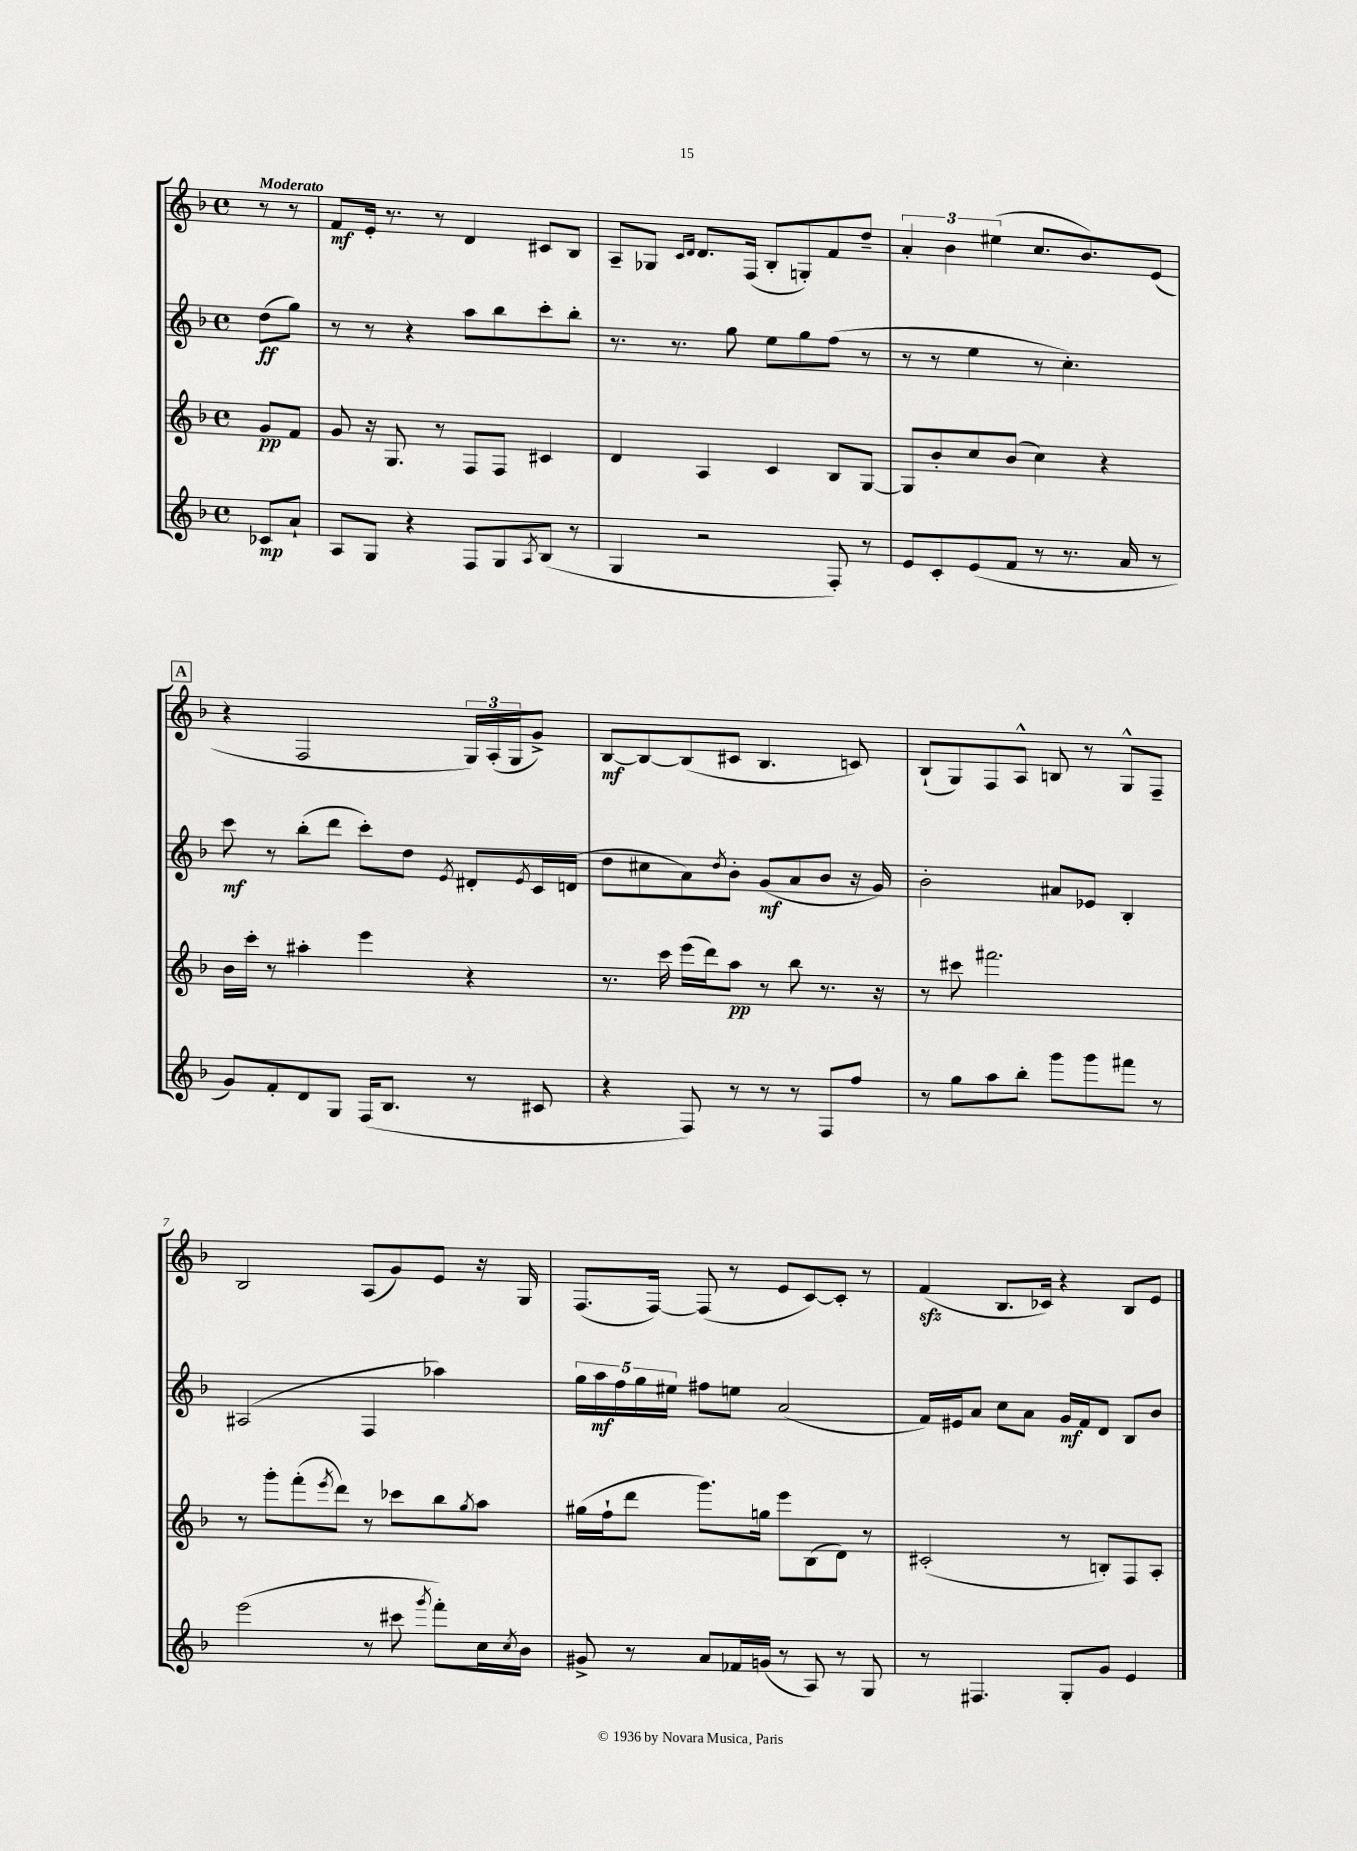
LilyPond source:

<<
\new StaffGroup <<
\new Staff = "s0" {
    \clef treble \key f \major \defaultTimeSignature \time 4/4 \partial 4 \tempo "Moderato"
    r8 r8 |
    f'8\mf e'16-. r8. r8 d'4 cis'8 bes8 |
    a8-- ges8 \grace { c'16 d'16 } d'8. f16( bes8-. g8-.) f'8 d''8-- |
    \tuplet 3/2 { a'4-. bes'4 eis''4( } c''8. bes'8.) e'8( |
    \mark \markup { \box "A" } r4 f2 \tuplet 3/2 { g16) a16-.( g16 } g'8->) |
    bes8~\mf bes8~ bes8( cis'8 bes4. c'8) |
    bes8-!( g8) f8 a8-^ b8 r8 g8-^ f8-- |
    bes2 a8( g'8) e'8 r16 g16 |
    f8.( f16~) f8( r8 e'8 c'8~) c'8-. r8 |
    f'4\sfz( bes8. ces'16) r4 bes8 e'8 \bar "|." |
}
\new Staff = "s1" {
    \clef treble \key f \major \defaultTimeSignature \time 4/4 \partial 4
    d''8\ff( g''8) |
    r8 r8 r4 a''8 bes''8 c'''8-. bes''8-. |
    r8. r8. g''8 e''8 g''8 f''8( r8 |
    r8 r8 e''4 r8 c''4.-.) |
    \mark \markup { \box "A" } c'''8\mf r8 bes''8-.( d'''8 c'''8-.) d''8 \acciaccatura { e'8 } dis'8-. \acciaccatura { e'8 } c'16 d'16( |
    d''8 cis''8 a'8) \acciaccatura { d''8 } bes'8-. g'8\mf( a'8 bes'8 r16 g'16) |
    bes'2-. ais'8 ees'8 bes4-. |
    ais2( f4 aes''4) |
    \tuplet 5/4 { g''16 a''16\mf f''16 g''16 eis''16 } fis''8 e''8 a'2( |
    f'16) eis'16 a'8 c''8 a'8 g'16\mf f'16 d'8 bes8 bes'8 \bar "|." |
}
\new Staff = "s2" {
    \clef treble \key f \major \defaultTimeSignature \time 4/4 \partial 4
    g'8\pp f'8 |
    g'8 r16 g8. r8 f8 f8 cis'4 |
    d'4 a4 c'4 bes8 g8~ |
    g8 bes'8-. c''8 bes'8( c''4) r4 |
    \mark \markup { \box "A" } bes'16 c'''16-. r8 ais''4-. e'''4 r4 |
    r8. c'''16 e'''16( d'''16) a''8\pp r8 bes''8 r8. r16 |
    r8 cis'''8 fis'''2. |
    r8 g'''8-. f'''8-.( \acciaccatura { e'''8 } d'''8) r8 ces'''8 bes''8 \acciaccatura { g''8 } a''8 |
    gis''16( f''16-! d'''8 g'''8.) g''16 e'''8 bes8( d'8) r8 |
    cis'2-.( r8 b8-.) f8 a8-. \bar "|." |
}
\new Staff = "s3" {
    \clef treble \key f \major \defaultTimeSignature \time 4/4 \partial 4
    ces'8\mp a'8-! |
    a8 g8 r4 f8 g8 \acciaccatura { a8 } bes8( r8 |
    g4 r2 f8-.) r8 |
    e'8 c'8-. e'8( f'8 r8 r8. a'16 r8 |
    \mark \markup { \box "A" } g'8) f'8-. d'8 g8 f16( bes8. r8 cis'8 |
    r4 f8) r8 r8 r8 f8 f''8 |
    r8 g''8 a''8 bes''8-. g'''8 g'''8 fis'''8 r8 |
    e'''2( r8 cis'''8 \acciaccatura { g'''8 } f'''8-.) c''16 \acciaccatura { c''8 } bes'16 |
    gis'8-> r8 a'8 fes'16 g'16( r8 a8) r8 g8 |
    r8 fis4. g8-. g'8 e'4 \bar "|." |
}
>>
>>
